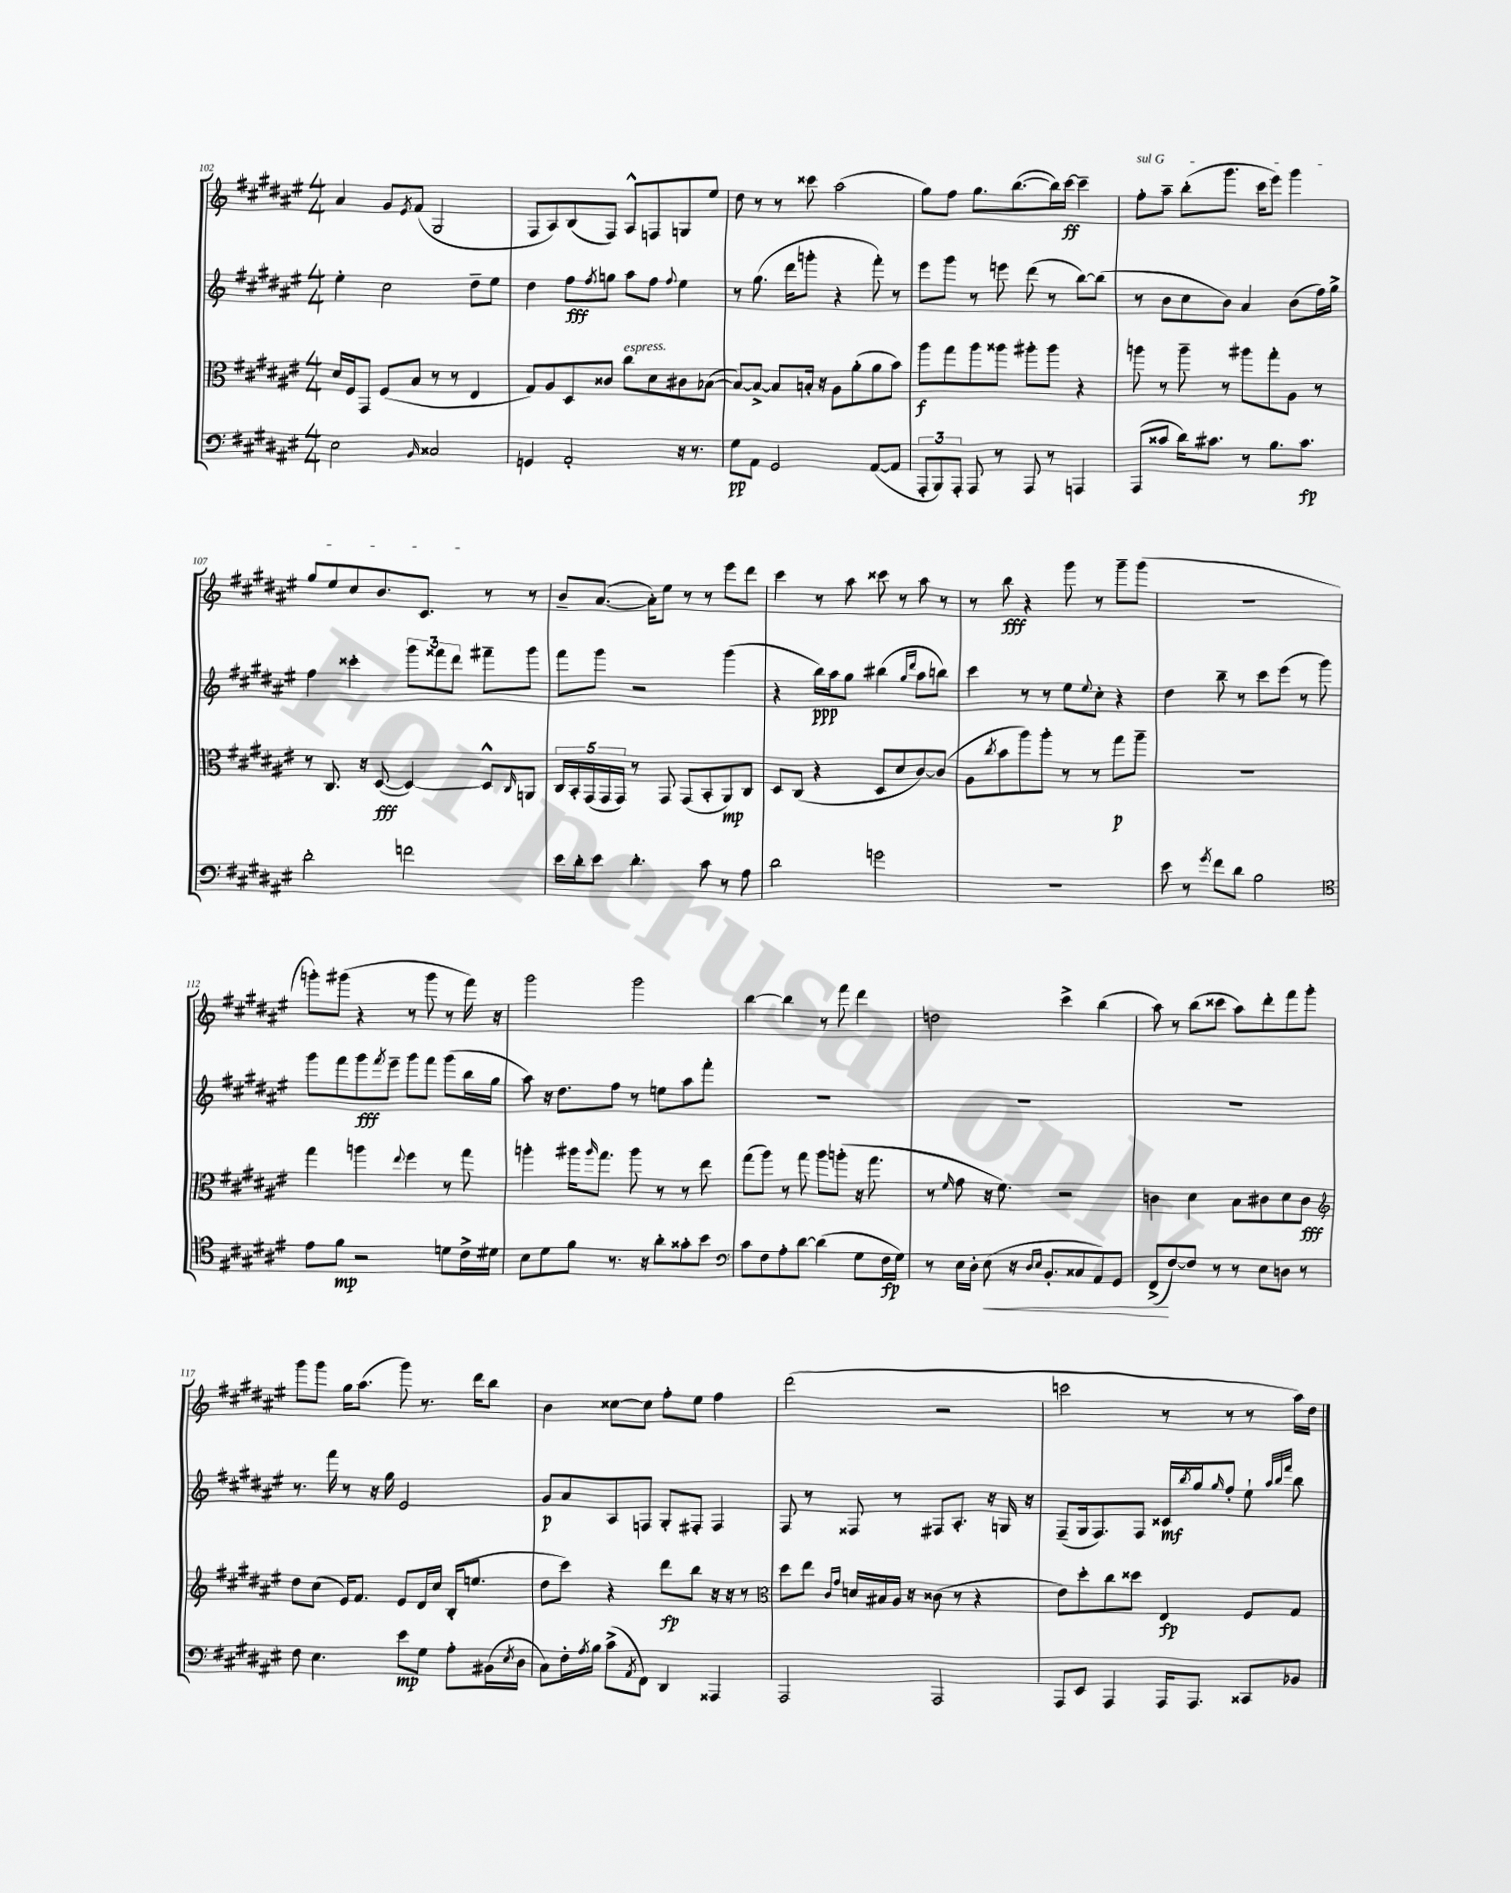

**kern	**dynam	**kern	**dynam	**kern	**dynam	**kern	**dynam
*part4	*part4	*part3	*part3	*part2	*part2	*part1	*part1
*staff4	*staff4	*staff3	*staff3	*staff2	*staff2	*staff1	*staff1
*clefF4	*	*clefC3	*	*clefG2	*	*clefG2	*
*k[f#c#g#d#a#e#]	*	*k[f#c#g#d#a#e#]	*	*k[f#c#g#d#a#e#]	*	*k[f#c#g#d#a#e#]	*
*M4/4	*	*M4/4	*	*M4/4	*	*M4/4	*
=102	=102	=102	=102	=102	=102	=102	=102
2E#\	.	16d#/LL	.	4ee#'\	.	4a#/	.
.	.	16F#/J	.	.	.	.	.
.	.	8GG#/J	.	.	.	.	.
.	.	(8F#/L	.	2cc#\	.	8g#/L	.
.	.	.	.	.	.	8qe#/	.
.	.	8B/J	.	.	.	(8f#/J	.
16qqBB/	.	.	.	.	.	.	.
2C##X/	.	8r	.	.	.	2G#/	.
.	.	8r	.	.	.	.	.
.	.	4E#/	.	8dd#~\L	.	.	.
.	.	.	.	8ee#\J	.	.	.
=103	=103	=103	=103	=103	=103	=103	=103
4GGn/	.	8G#/L)	.	4dd#\	.	8F#/L	.
.	.	8A#/	.	.	.	8A#/)	.
2AA#'/	.	8D#/	.	8ff#\L	fff	(8B/	.
.	.	.	.	8qff#/	.	.	.
.	.	8c##X/J	.	8ggn\J	.	8F#/J)	.
!	!	!LO:TX:a:i:t=espress.	!	!	!	!	!
.	.	8cc#\L	.	8aa#\L	.	8A#^^/L	.
.	.	8d#\	.	8ff#\J	.	8Fn/	.
.	.	.	.	8qqff#/	.	.	.
16r	.	8c#X\	.	4ee#\	.	8Gn/	.
8.r	.	.	.	.	.	.	.
.	.	([8B-X\J	.	.	.	8ee#/J	.
=104	=104	=104	=104	=104	=104	=104	=104
8G#\L	pp	8B-/L_)	.	8r	.	8dd#\	.
8AA#\J	.	8B-^/J_	.	(8.gg#\	.	8r	.
2GG#/	.	8B-/L]	.	.	.	8r	.
.	.	.	.	16ddd#\KL	.	.	.
.	.	16Bn'/Jk	.	8gggn'\J	.	8ccc##X\	.
.	.	16r	.	.	.	.	.
.	.	8A#\L	.	4r	.	(2aa#\	.
.	.	(8a#'\	.	.	.	.	.
([8AA#/L	.	8a#\	.	8fff#'\)	.	.	.
8AA#/J]	.	8b\J)	.	8r	.	.	.
=105	=105	=105	=105	=105	=105	=105	=105
12AAA#'/L	.	8aa#\L	f	8eee#\L	.	8gg#\L)	.
12BBB/)	.	.	.	.	.	.	.
.	.	8gg#\	.	8ggg#\J	.	8ff#\J	.
12AAA#'/J	.	.	.	.	.	.	.
8AAA#/	.	8aa#\	.	8r	.	8.gg#\L	.
8r	.	8aa##X\J	.	8eeen\	.	.	.
.	.	.	.	.	.	([8.bb\	.
8AAA#/	.	8aa#X'\L	.	(8ddd#\	.	.	.
8r	.	8aa#\J	.	8r	.	16bb\L])	.
.	.	.	.	.	.	[16ccc#\JJ	ff
4AAAn/	.	4r	.	[8bb\L)	.	4ccc#~\]	.
.	.	.	.	(8bb\J]	.	.	.
=106	=106	=106	=106	=106	=106	=106	=106
!	!	!	!	!	!	!LO:TX:a:i:t=sul G	!
(8AAA#/L	.	8aan\	.	8r	.	8ff#'\L	.
8c##X/J	.	8r	.	8b\L	.	8aa#~\J	.
16d#\KL)	.	8aa~\	.	8cc#\	.	(8bb'\L	.
8.c#X\J	.	.	.	.	.	.	.
.	.	8r	.	8b\J)	.	8.ggg#\J	.
8r	.	8aa#X\L	.	4a#/	.	.	.
.	.	.	.	.	.	16ccc#\KL	.
8.B\L	.	8gg#'\	.	.	.	8eee#\J)	.
.	.	8A#\J	.	(8b\L	.	4ggg#\	.
8.c#\J	fp	.	.	.	.	.	.
.	.	8r	.	16ff#\L)	.	.	.
.	.	.	.	16gg#^\JJ	.	.	.
!!LO:LB:g=z
=107	=107	=107	=107	=107	=107	=107	=107
2d#'\	.	8r	.	4ff#\	.	8gg#/L	.
.	.	8.C#/	.	.	.	8ee#/	.
.	.	.	.	4ccc##X'\	.	8cc#/	.
.	.	16r	.	.	.	.	.
.	.	([8D#/	fff	.	.	8.b/	.
2fn\	.	4D#/_)	.	12ggg#\L	.	.	.
.	.	.	.	.	.	8.c#/J	.
.	.	.	.	12fff##X\	.	.	.
.	.	.	.	12ddd#\J	.	.	.
.	.	8D#^^/L]	.	8fff#X~\L	.	8r	.
.	.	16qqC#/	.	.	.	.	.
.	.	8AAn/J	.	8ggg#\J	.	8r	.
=108	=108	=108	=108	=108	=108	=108	=108
16e#\LL	.	20C#/LL	.	8fff#\L	.	8b~/L	.
.	.	20BB'/	.	.	.	.	.
16d#'\J	.	.	.	.	.	.	.
.	.	(20GG#/	.	.	.	.	.
8e#\J	.	.	.	8ggg#\J	.	([8.a#/J	.
.	.	20GG#/	.	.	.	.	.
.	.	20GG#/JJ)	.	.	.	.	.
4.d#'\	.	8r	.	2r	.	.	.
.	.	.	.	.	.	16a#'\KL])	.
.	.	8GG#/	.	.	.	8ee#\J	.
.	.	(8GG#/L	.	.	.	8r	.
8c#\	.	8BB'/	.	.	.	8r	.
8r	.	8AA#/)	mp	(4ggg#\	.	8eee#\L	.
8A#\	.	8C#/J	.	.	.	8ddd#\J	.
=109	=109	=109	=109	=109	=109	=109	=109
2d#\	.	8D#/L	.	4r	.	4ccc#\	.
.	.	(8C#/J	.	.	.	.	.
.	.	4r	.	16bb\LL)	ppp	8r	.
.	.	.	.	16aa#\J	.	.	.
.	.	.	.	8gg#\J	.	8aa#\	.
2gn\	.	8D#/L	.	(4bb#X\	.	8ccc##X\	.
.	.	8d#/	.	.	.	8r	.
.	.	.	.	16qqgg#/LL	.	.	.
.	.	.	.	16qqddd#/JJ	.	.	.
.	.	[8c#/)	.	8aa#\L	.	8aa#\	.
.	.	(8c#/J]	.	8bbn\J)	.	8r	.
=110	=110	=110	=110	=110	=110	=110	=110
1r	.	8A#\L	.	4ccc#\	.	8r	.
.	.	8qcc#/	.	.	.	.	.
.	.	8b\	.	.	.	8bb\	fff
.	.	8aa#\)	.	8r	.	4r	.
.	.	8aa#'\J	.	8r	.	.	.
.	.	8r	.	8ee#\L	.	8ggg#\	.
.	.	.	.	8qqee#/	.	.	.
.	.	8r	.	8cc#'\J	.	8r	.
.	.	8gg#\L	p	4r	.	8ggg#~\L	.
.	.	8aa#~\J	.	.	.	(8ggg#\J	.
=111	=111	=111	=111	=111	=111	=111	=111
8e#\	.	1r	.	4dd#\	.	1r	.
8r	.	.	.	.	.	.	.
8qg#/	.	.	.	.	.	.	.
8f#\L	.	.	.	8bb~\	.	.	.
8d#\J	.	.	.	8r	.	.	.
2B\	.	.	.	8ccc#\L	.	.	.
.	.	.	.	(8eee#\J	.	.	.
.	.	.	.	8r	.	.	.
.	.	.	.	8ggg#\)	.	.	.
!!LO:LB:g=z
=112	=112	=112	=112	=112	=112	=112	=112
*clefC4	*	*	*	*	*	*	*
8e#\L	.	4gg#\	.	8ggg#\L	.	8gggn'\L)	.
8f#\J	mp	.	.	8fff#\	.	(8ggg#X\J	.
2r	.	4aan\	.	8ggg#\	fff	4r	.
.	.	.	.	8qfff#/	.	.	.
.	.	.	.	8eee#~\J	.	.	.
.	.	8qqee#/	.	.	.	.	.
.	.	4ff#\	.	8ggg#\L	.	8r	.
.	.	.	.	8fff#\J	.	8ggg#\	.
8dn\L	.	8r	.	(8ggg#\L	.	8r	.
16c#^\L	.	8gg#\	.	16bb\L	.	16fff#\)	.
16d#X\JJ	.	.	.	16gg#\JJ	.	16r	.
=113	=113	=113	=113	=113	=113	=113	=113
8B\L	.	4aan'\	.	8aa#\)	.	2ggg#\	.
8d#\	.	.	.	16r	.	.	.
.	.	.	.	8.dd#\L	.	.	.
8f#\J	.	16aa#X\KL	.	.	.	.	.
.	.	16qqaa#/	.	.	.	.	.
.	.	8.gg#\J	.	.	.	.	.
8.r	.	.	.	8ff#\J	.	.	.
.	.	8aa#\	.	8r	.	2ggg#\	.
16r	.	.	.	.	.	.	.
8a#'\L	.	8r	.	8een\L	.	.	.
8g##X'\	.	8r	.	8aa#\	.	.	.
8b\J	.	8ee#\	.	8fff#'\J	.	.	.
=114	=114	=114	=114	=114	=114	=114	=114
*clefF4	*	*	*	*	*	*	*
8c#\L	.	(8gg#\L	.	1r	.	[4bb\	.
8F#\	.	8aa#\J)	.	.	.	.	.
8A#'\	.	8r	.	.	.	4bb\]	.
[8d#\J	.	8gg#\	.	.	.	.	.
(4d#\]	.	8aa#\L	.	.	.	8r	.
.	.	(8aan'\J	.	.	.	8fff#\	.
8G#\L	.	16r	.	.	.	4ddd#\	.
.	.	8.gg#\	.	.	.	.	.
16F#\L	fp	.	.	.	.	.	.
16G#\JJ)	.	.	.	.	.	.	.
=115	=115	=115	=115	=115	=115	=115	=115
8r	.	8r	.	1r	.	2ddn\	.
.	.	16qqf#/	.	.	.	.	.
16E#\LL	.	8g#\	.	.	.	.	.
16D#'\JJ	.	.	.	.	.	.	.
!	!LO:HP:b	!	!	!	!	!	!
(8E#\	<	16r	.	.	.	.	.
.	.	8.f#\)	.	.	.	.	.
16r	.	.	.	.	.	.	.
16qqD#/LL	.	.	.	.	.	.	.
16qqE#/JJ	.	.	.	.	.	.	.
8.BB'/L	.	.	.	.	.	.	.
.	.	2r	.	.	.	4ccc#^\	.
8C##X/	.	.	.	.	.	.	.
8AA#/)	.	.	.	.	.	(4bb\	.
8GG#/J	.	.	.	.	.	.	.
=116	=116	=116	=116	=116	=116	=116	=116
(8FF#^/L	.	4cn\	.	1r	.	8aa#\)	.
[8F#/)	[	.	.	.	.	8r	.
8F#/J]	.	4d#\	.	.	.	(8bb\L	.
8r	.	.	.	.	.	8ccc##X\J	.
8r	.	8B\L	.	.	.	8aa#\L)	.
8E#\L	.	8c#X\	.	.	.	8ddd#'\	.
8Dn\J	.	8d#\	.	.	.	8fff#\	.
8r	.	8c#\J	fff	.	.	8ggg#'\J	.
!!LO:LB:g=z
=117	=117	=117	=117	=117	=117	=117	=117
*	*	*clefG2	*	*	*	*	*
8F#\	.	8dd#\L	.	8.r	.	8ggg#\L	.
4.E#\	.	(8cc#\J	.	.	.	8ggg#\J	.
.	.	.	.	16fff#\	.	.	.
.	.	16e#/KL)	.	8r	.	16gg#\KL	.
.	.	8.f#/J	.	.	.	(8.aa#\J	.
.	.	.	.	16r	.	.	.
.	.	.	.	16gg#\	.	.	.
8e#\L	mp	8e#/L	.	2e#/	.	8ggg#\)	.
8G#\J	.	16d#/L	.	.	.	8.r	.
.	.	16cc#/JJ	.	.	.	.	.
8A#'\L	.	(16B'/KL	.	.	.	.	.
.	.	8.een/J	.	.	.	16ddd#\KL	.
(16BB#X\L	.	.	.	.	.	8bb\J	.
8qE#/	.	.	.	.	.	.	.
16D#\JJ	.	.	.	.	.	.	.
=118	=118	=118	=118	=118	=118	=118	=118
8C#\L)	.	8dd#\L	.	8g#/L	p	4b\	.
16F#'\L	.	8ccc#\J)	.	8a#/	.	.	.
8qA#/	.	.	.	.	.	.	.
16B\JJ	.	.	.	.	.	.	.
(8c#^\L	.	4r	.	8A#/	.	[8cc##X\L	.
8qAA#/	.	.	.	.	.	.	.
8FF#\J)	.	.	.	8Fn/J	.	8cc##\J]	.
4DD#/	.	8ddd#\L	fp	8G#'/L	.	8ff#'\L	.
.	.	8bb\J	.	8F#X'/J	.	8ee#\J	.
4AAA##X/	.	16r	.	4F#/	.	4ff#\	.
.	.	16r	.	.	.	.	.
.	.	8r	.	.	.	.	.
=119	=119	=119	=119	=119	=119	=119	=119
*	*	*clefC3	*	*	*	*	*
2AAA#/	.	8dd#\L	.	8F#/	.	(2ddd#\	.
.	.	8ee#\J	.	8r	.	.	.
.	.	16qqc#/LL	.	.	.	.	.
.	.	16qqg#/JJ	.	.	.	.	.
.	.	16dn/LL	.	8F##X/	.	.	.
.	.	16B#X/	.	.	.	.	.
.	.	16A#/JJ	.	8r	.	.	.
.	.	16r	.	.	.	.	.
2AAA#/	.	(8c##X\	.	8F#X/L	.	2r	.
.	.	8r	.	8.A#'/J	.	.	.
.	.	4r	.	.	.	.	.
.	.	.	.	16r	.	.	.
.	.	.	.	16Gn/	.	.	.
.	.	.	.	16r	.	.	.
=120	=120	=120	=120	=120	=120	=120	=120
8AAA#/L	.	8e#\L)	.	(8F#~/L	.	2cccn\	.
8EE#/J	.	8dd#'\	.	16G#/k	.	.	.
.	.	.	.	8.F#/)	.	.	.
4AAA#/	.	8cc#\	.	.	.	.	.
.	.	8dd##X\J	.	8F#/J	.	.	.
16AAA#/KL	.	4E#/	fp	16c##X/LL	mf	8r	.
.	.	.	.	8qbb/	.	.	.
8.AAA#/J	.	.	.	16gg#/J	.	.	.
.	.	.	.	16qqgg#/	.	.	.
.	.	.	.	8ff#'/J	.	8r	.
8CC##X/L	.	8F#/L	.	8ee#`\	.	8r	.
.	.	.	.	32qqaa#/LLL	.	.	.
.	.	.	.	32qqbb/	.	.	.
.	.	.	.	32qqfff#/JJJ	.	.	.
8BB-X/J	.	8G#/J	.	8bb\	.	16aa#\LL)	.
.	.	.	.	.	.	16dd#\JJ	.
==	==	==	==	==	==	==	==
*-	*-	*-	*-	*-	*-	*-	*-
